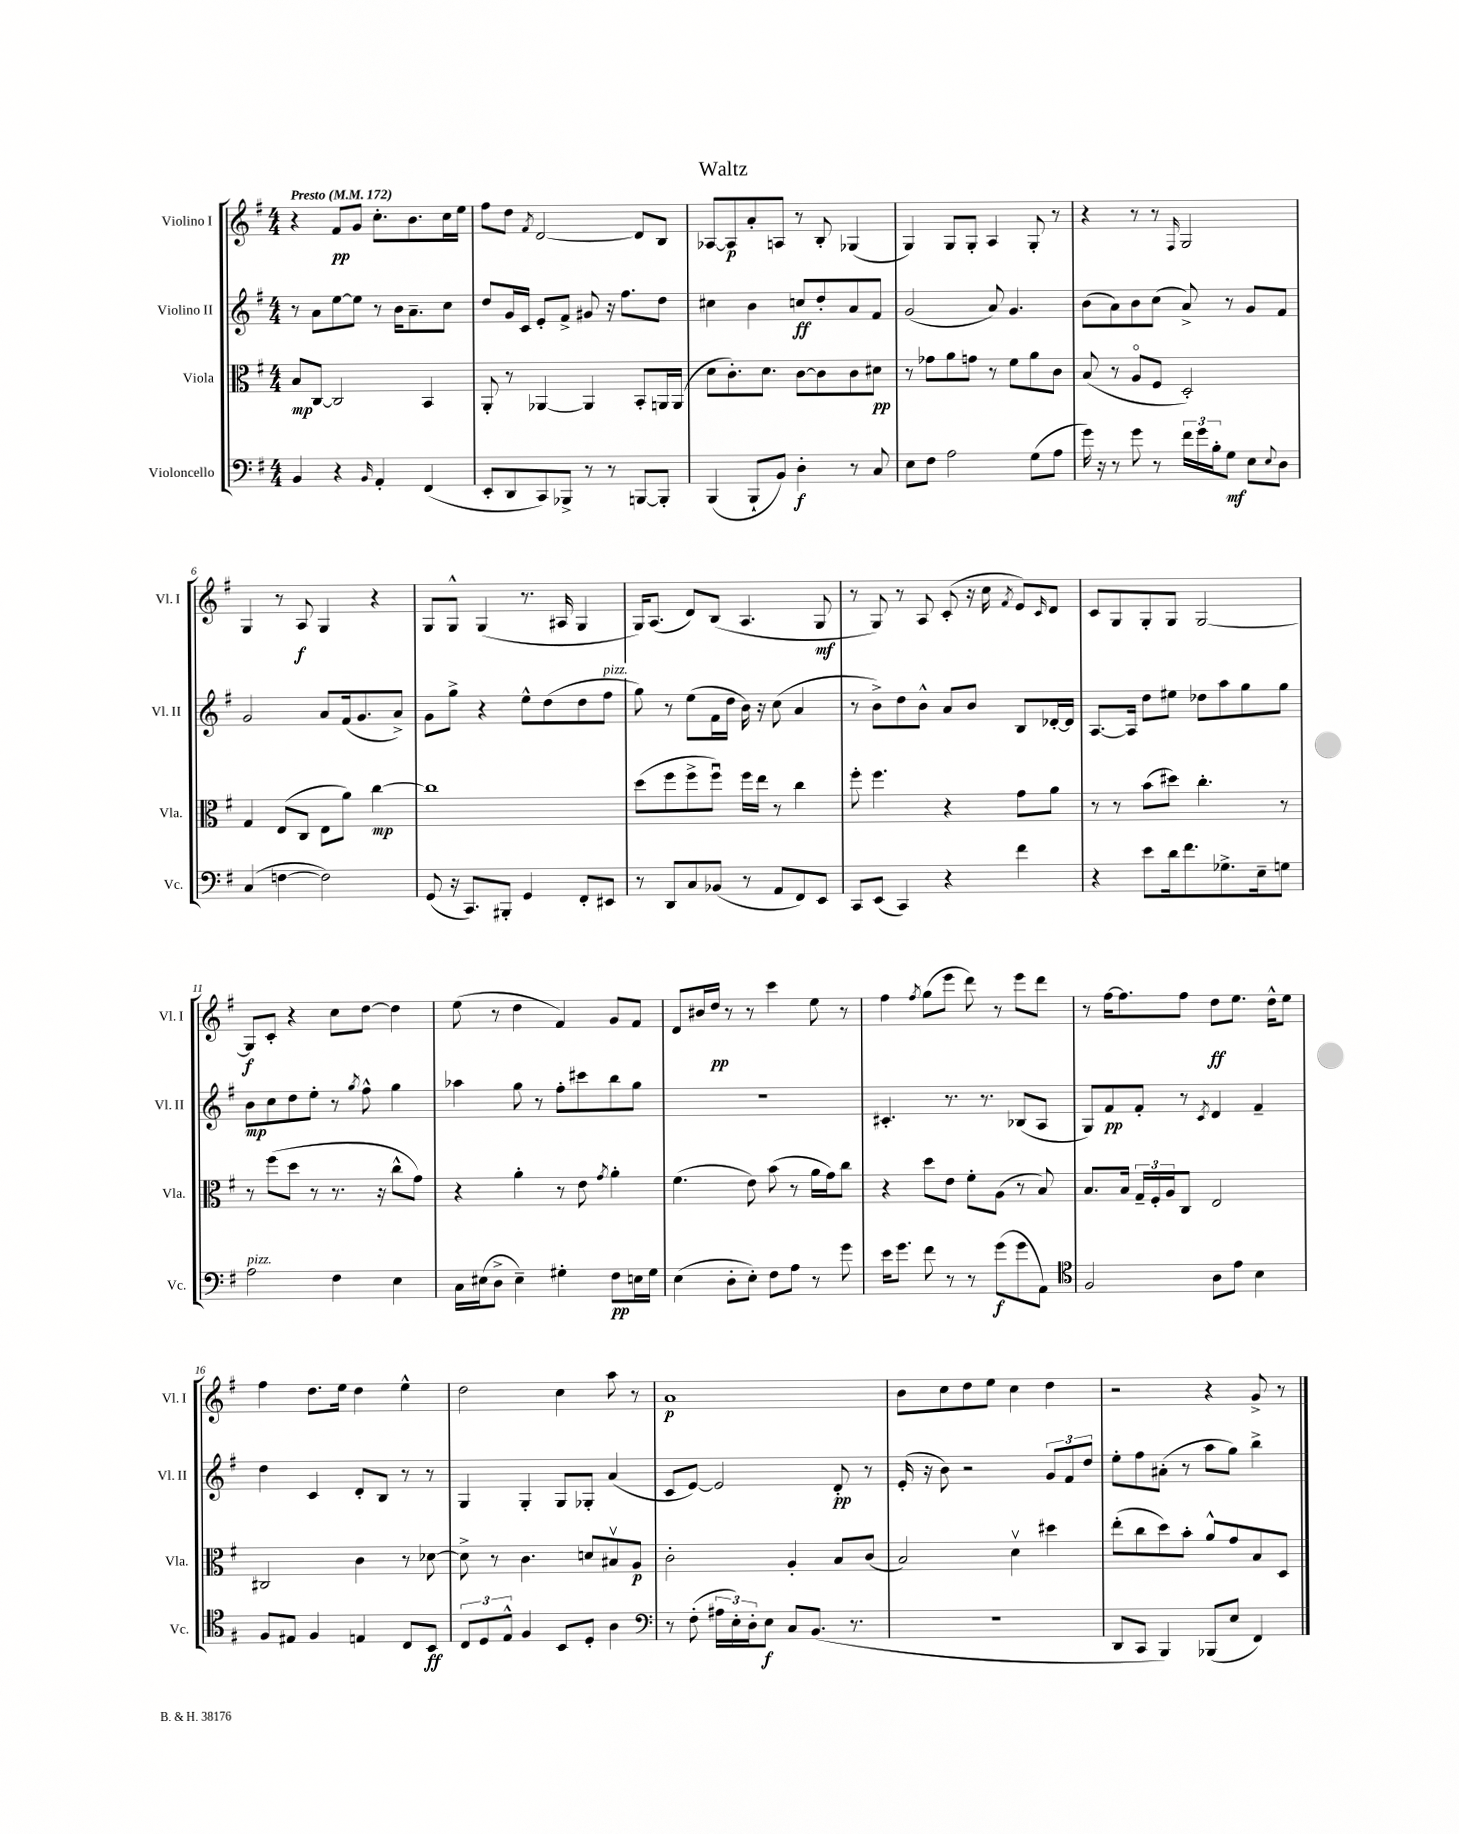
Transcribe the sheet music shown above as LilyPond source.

\header { title = "Waltz" }
<<
\new StaffGroup <<
\new Staff = "s0" \with { instrumentName = "Violino I" shortInstrumentName = "Vl. I" } {
    \clef treble \key g \major \numericTimeSignature \time 4/4 \tempo "Presto" 4 = 172
    r4 fis'8\pp g'8 c''8.-. b'8. c''16 e''16 |
    fis''8 d''8 \acciaccatura { fis'8 } d'2~ d'8 b8 |
    aes8~ aes8\p a'8-. a8 r8 b8-. ges4( |
    g4) g8 g8-. a4 g8-. r8 |
    r4 r8 r8 \grace { fis16 } g2 |
    g4 r8 a8\f g4 r4 |
    g8 g8-^ g4( r8. ais16 g4 |
    g16) a8.( d'8) b8( a4. g8\mf |
    r8 g8) r8 a8 c'8-.( r16 c''16 \acciaccatura { fis'8 } e'8) \grace { c'16 } d'8 |
    c'8 g8 g8-. g8 g2~ |
    g8\f c'8-. r4 c''8 d''8~ d''4 |
    e''8( r8 d''4 fis'4) g'8 fis'8 |
    d'8 bis'16 d''16\pp r8 r8 c'''4 e''8 r8 |
    fis''4 \acciaccatura { fis''8 } g''8( e'''8 d'''8) r8 e'''8 d'''8 |
    r8 fis''16~ fis''8. fis''8 d''8\ff e''8. d''16-^ e''8 |
    fis''4 d''8. e''16 d''4 e''4-^ |
    d''2 c''4 a''8 r8 |
    a'1\p |
    b'8 c''8 d''8 e''8 c''4 d''4 |
    r2 r4 g'8-> r8 \bar "|." |
}
\new Staff = "s1" \with { instrumentName = "Violino II" shortInstrumentName = "Vl. II" } {
    \clef treble \key g \major \numericTimeSignature \time 4/4
    r8 a'8 e''8~ e''8 r8 b'16 a'8.-- c''8 |
    d''8 g'16 c'16 e'8-. fis'8-> gis'8 r16 fis''8. d''8 |
    cis''4 b'4 c''8\ff d''8-. a'8 fis'8 |
    g'2( a'8) g'4. |
    b'8( a'8) b'8 c''8( a'8->) r8 g'8 fis'8 |
    g'2 a'8 fis'16( g'8. a'8->) |
    g'8 g''8-> r4 e''8-^ d''8( d''8 fis''8^\markup { \italic "pizz." } |
    g''8) r8 e''8( fis'16 d''16 b'16) r16 c''8( a'4 |
    r8 b'8->) d''8 b'8-^ a'8 b'8 b8 des'16~-. des'16 |
    a8.~ a16 d''8 eis''8 des''8 a''8 g''8 g''8 |
    b'8\mp c''8 d''8 e''8-. r8 \acciaccatura { g''8 } fis''8-^ g''4 |
    aes''4 g''8 r8 fis''8-. cis'''8 b''8 g''8 |
    R1 |
    cis'4.-. r8. r8. bes8( a8 |
    g8) fis'8\pp fis'8-. r8 \acciaccatura { c'8 } d'4 fis'4-- |
    d''4 c'4 d'8-. b8 r8 r8 |
    g4 g4-. g8 ges8-. a'4( |
    c'8 e'8~) e'2 d'8-.\pp r8 |
    e'16-.( r16 b'8) r2 \tuplet 3/2 { g'8 fis'8 d''8 } |
    e''8-. fis''8 ais'8-.( r8 a''8 g''8) b''4-> \bar "|." |
}
\new Staff = "s2" \with { instrumentName = "Viola" shortInstrumentName = "Vla." } {
    \clef alto \key g \major \numericTimeSignature \time 4/4
    b8\mp c8~ c2 b,4 |
    a,8-. r8 aes,4~ aes,4 b,8-. a,16 a,16( |
    d'8 c'8.-.) d'8. c'8~ c'8 c'8 dis'8\pp |
    r8 ges'8 a'8 g'8 r8 fis'8 a'8 c'8 |
    b8( r8 a8\flageolet fis8 d2-.) |
    g4 e8( c8 e8 a'8) c''4~\mp |
    c''1 |
    d''8( fis''8 fis''8-> fis''8\downbow) fis''16 e''16 r8 c''4 |
    fis''8-. fis''4. r4 g'8 a'8 |
    r8 r8 b'8( dis''8) c''4.-. r8 |
    r8 fis''8( d''8 r8 r8. r16 c''8-^ g'8) |
    r4 a'4-. r8 e'8 \acciaccatura { g'8 } a'4-. |
    fis'4.( e'8) b'8( r8 a'16 g'16) c''8 |
    r4 d''8 e'8 fis'8-. a8( r8 b8) |
    b8. b16 \tuplet 3/2 { g16-- fis16-. a16 } c8 e2 |
    cis2 c'4 r8 des'8~ |
    des'8-> r8 c'4. d'8 bis8\upbow a8\p |
    c'2-. a4-. b8 c'8( |
    b2) d'4\upbow dis''4 |
    e''8-.( c''8 d''8) b'8-. a'8-^ g'8 b8 d8 \bar "|." |
}
\new Staff = "s3" \with { instrumentName = "Violoncello" shortInstrumentName = "Vc." } {
    \clef bass \key g \major \numericTimeSignature \time 4/4
    b,4 r4 \grace { b,16 } a,4-. fis,4( |
    e,8-. d,8 c,8) bes,,8-> r8 r8 b,,8~ b,,8-. |
    b,,4( b,,8-! b,8) d4-.\f r8 c8 |
    e8 fis8 a2 g8( a8 |
    g'16) r16 r8 g'8 r8 \tuplet 3/2 { fis'16 g'16 b16-. } g8\mf e8 \appoggiatura { e8 } d8 |
    c4( f4~ f2) |
    g,8( r16 c,8.) bis,,8-. g,4 fis,8-. eis,8 |
    r8 d,8 c8 bes,8( r8 a,8 fis,8) e,8 |
    c,8 e,8( c,4) r4 fis'4 |
    r4 e'8 d'16 fis'8. ges8.-> e16-- g8 |
    a2^\markup { \italic "pizz." } fis4 e4 |
    c16 eis16( d8-> eis4--) gis4-. fis8\pp e16 gis16 |
    e4( d8-. e8-.) fis8 a8 r8 g'8 |
    e'16 g'8. fis'8 r8 r8 g'8\f( g'8 a,8) |
    \clef tenor fis2 a8 e'8 b4 |
    fis8 eis8 fis4 e4 c8 b,8\ff |
    \tuplet 3/2 { c8 d8 e8-^ } fis4 b,8 d8-. a4 |
    \clef bass r8 fis8-.( \tuplet 3/2 { ais16 e16-.) d16-. } e8\f c8 b,8.( r8. |
    R1 |
    d,8 c,8 b,,4) bes,,8( e8 fis,4) \bar "|." |
}
>>
>>
